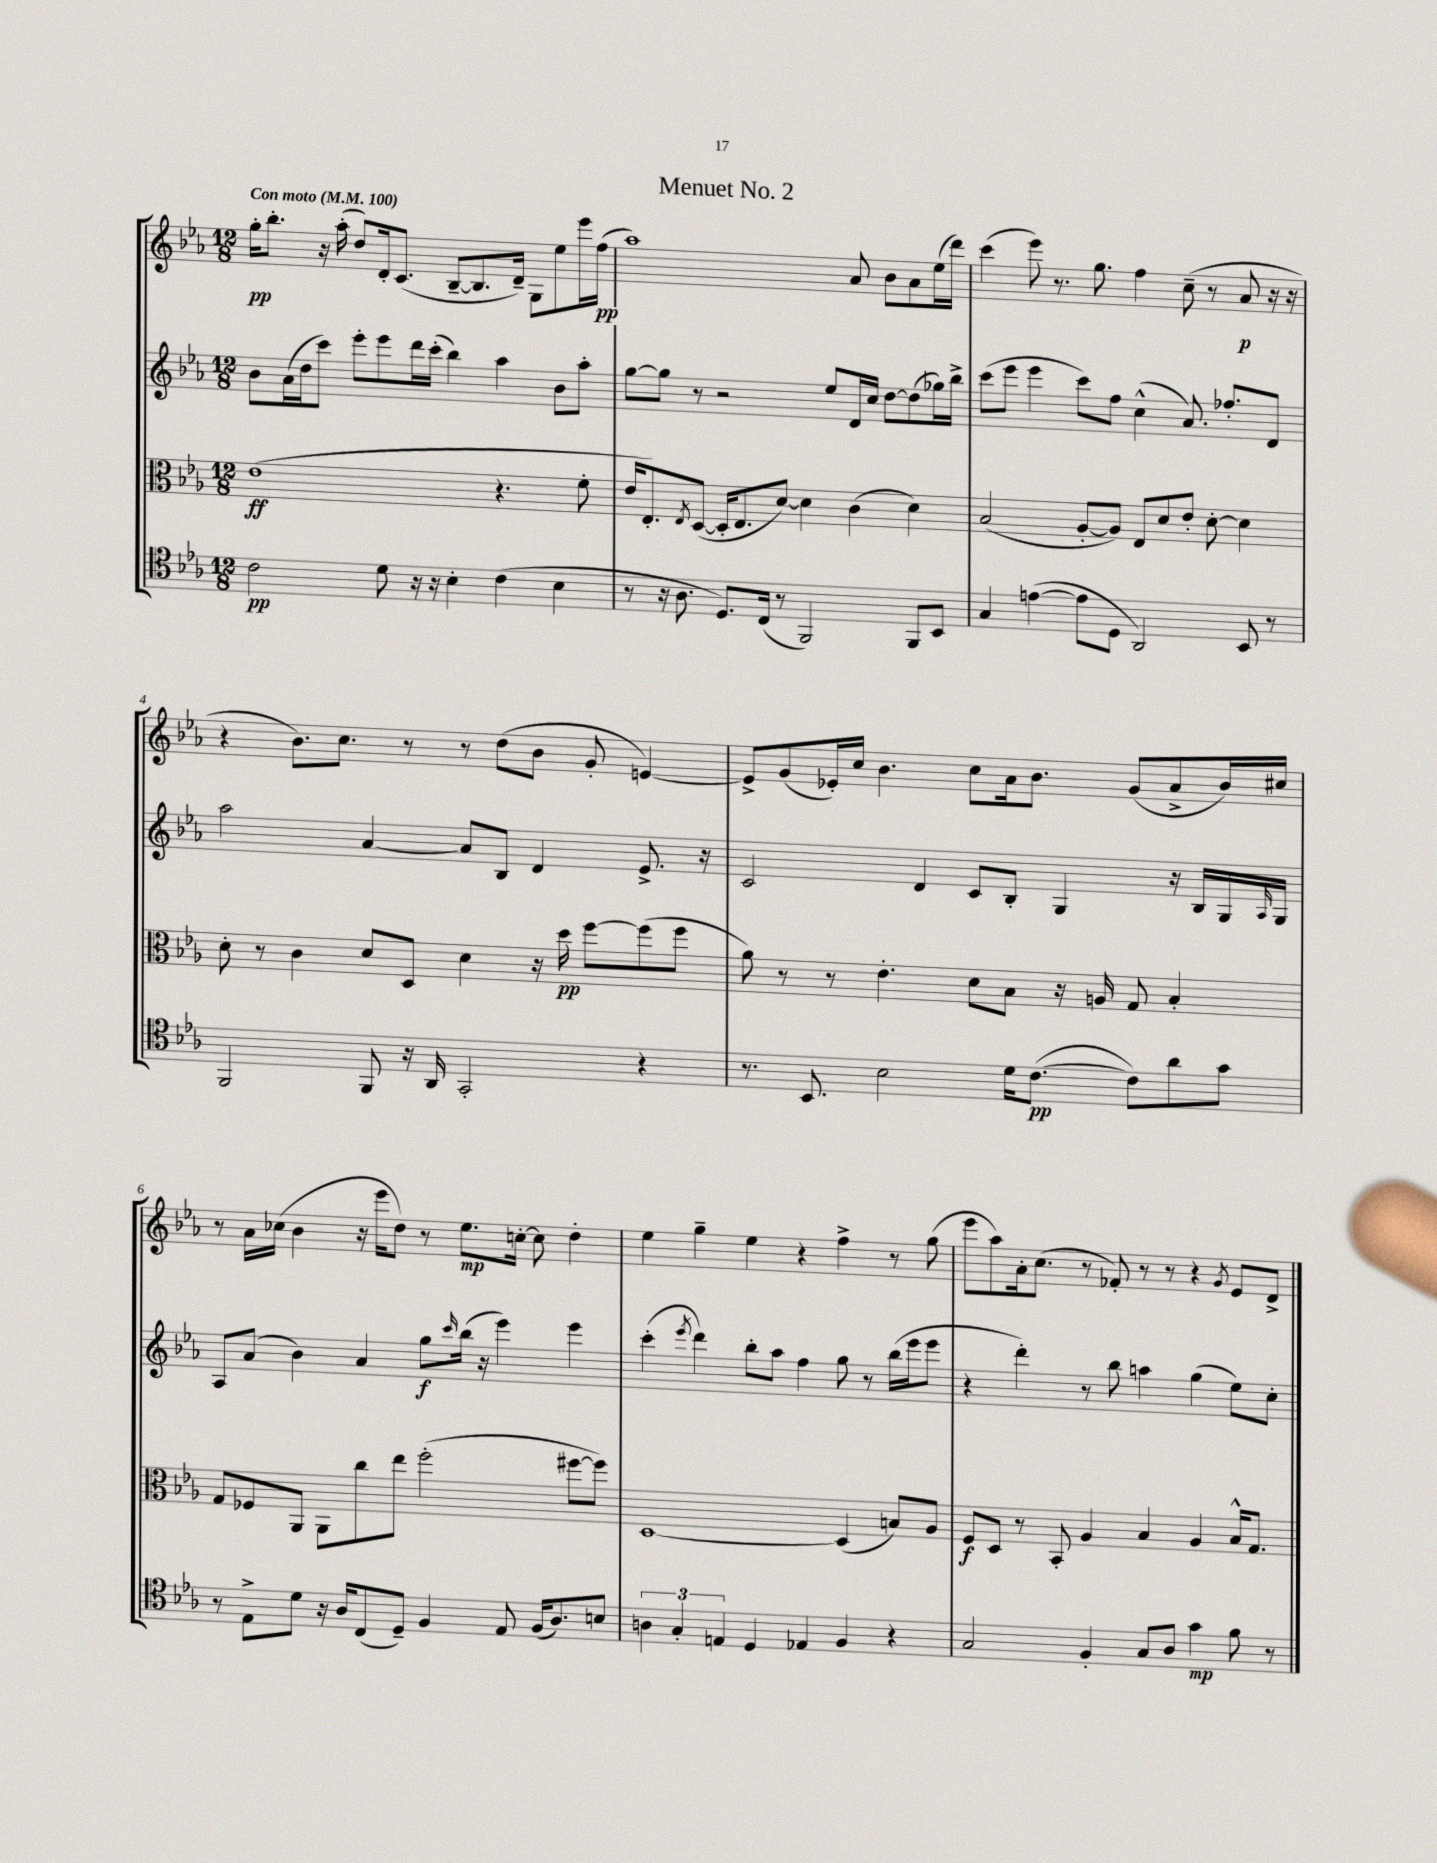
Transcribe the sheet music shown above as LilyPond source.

\header { title = "Menuet No. 2" }
<<
\new StaffGroup <<
\new Staff = "s0" {
    \clef treble \key ees \major \numericTimeSignature \time 12/8 \tempo "Con moto" 4 = 100
    g''16-.\pp bes''8.-. r16 aes''16-.( d''8) d'16-. c'8.( bes8~-- bes8. d'16--) g8 ees''8 ees'''16 f''16\pp( |
    aes''1) aes'8 bes'8 aes'8 ees''16( d'''16) |
    c'''4( ees'''8) r8. g''8. f''4 c''8--( r8 aes'8\p r16 r16 |
    r4 bes'8.) c''8. r8 r8 d''8( bes'8 g'8-. e'4~) |
    e'8-> g'8( ees'16-.) c''16 bes'4. c''8 aes'16 bes'8. g'8( aes'8-> bes'16) cis''16 |
    r8 aes'16 ces''16( bes'4 r16 ees'''16 d''8) r8 ees''8.\mp c''16~-. c''8 d''4-. |
    ees''4 g''4-- ees''4 r4 f''4-> r8 g''8( |
    ees'''8 aes''8) aes'16-. c''8.( r8 fes'8-.) r8 r8 r4 \acciaccatura { g'8 } ees'8 d'8-> \bar "|." |
}
\new Staff = "s1" {
    \clef treble \key ees \major \numericTimeSignature \time 12/8
    bes'8 aes'16( d''16 c'''8) ees'''8-. ees'''8 d'''16 c'''16-.( bes''4) aes''4 bes'8 aes''8-. |
    g''8~ g''8 r8 r2 ees''8 d'16 c''16 d''8~ d''8( ges''16) bes''16-> |
    c'''8( ees'''8 ees'''4 c'''8) f''8 c''4-^( aes'8.) fes''8.-. d'8 |
    aes''2 aes'4~ aes'8 bes8 d'4 ees'8.-> r16 |
    c'2 d'4 c'8 bes8-. g4 r16 bes16 g16 \grace { aes16 } g16 |
    aes8 aes'8( bes'4) aes'4 g''8\f \grace { c'''16 } bes''16( r16 ees'''4) ees'''4 |
    c'''4-.( \acciaccatura { ees'''8 } d'''4) bes''8-. aes''8 f''4 g''8 r8 bes''16( ees'''16 ees'''8 |
    r4 d'''4-.) r8 bes''8 a''4 g''4( ees''8) c''8-. \bar "|." |
}
\new Staff = "s2" {
    \clef alto \key ees \major \numericTimeSignature \time 12/8
    ees'1\ff( r4. f'8-. |
    ees'16 ees8.-.) \acciaccatura { ees8 } d8~( d16-. ees8. d'8~) d'4 c'4( d'4) |
    bes2( aes8~-. aes8) ees8 d'8 ees'8-. d'8~-. d'4 |
    d'8-. r8 c'4 d'8 d8 d'4 r16 d''16\pp f''8~ f''8( f''8 |
    aes'8) r8 r8 ees'4.-. d'8 bes8 r16 a16 g8 bes4-. |
    g8 fes8 aes,8 aes,8 c''8 ees''8 f''2-.( fis''8~ fis''8) |
    d1~ d4( b8) aes8 |
    f8\f d8 r8 bes,8-. aes4 bes4 aes4 bes16-^ g8. \bar "|." |
}
\new Staff = "s3" {
    \clef tenor \key ees \major \numericTimeSignature \time 12/8
    c'2\pp d'8 r16 r16 bes4-. c'4( bes4 |
    r8 r16 aes8. d8.) c16( r8 f,2) f,8 bes,8 |
    g4 e'4~( e'8 d8 aes,2) bes,8 r8 |
    f,2 f,8 r16 aes,16 g,2-. r4 |
    r8. bes,8. bes2 d'16 c'8.~\pp( c'8) aes'8 g'8 |
    r8 ees8-> d'8 r16 aes16 c8( d8--) f4 ees8 f16( aes8.) b8 |
    \tuplet 3/2 { a4 g4-. e4 } d4 ees4 f4 r4 |
    g2 f4-. g8 aes8 g'4\mp f'8 r8 \bar "|." |
}
>>
>>
